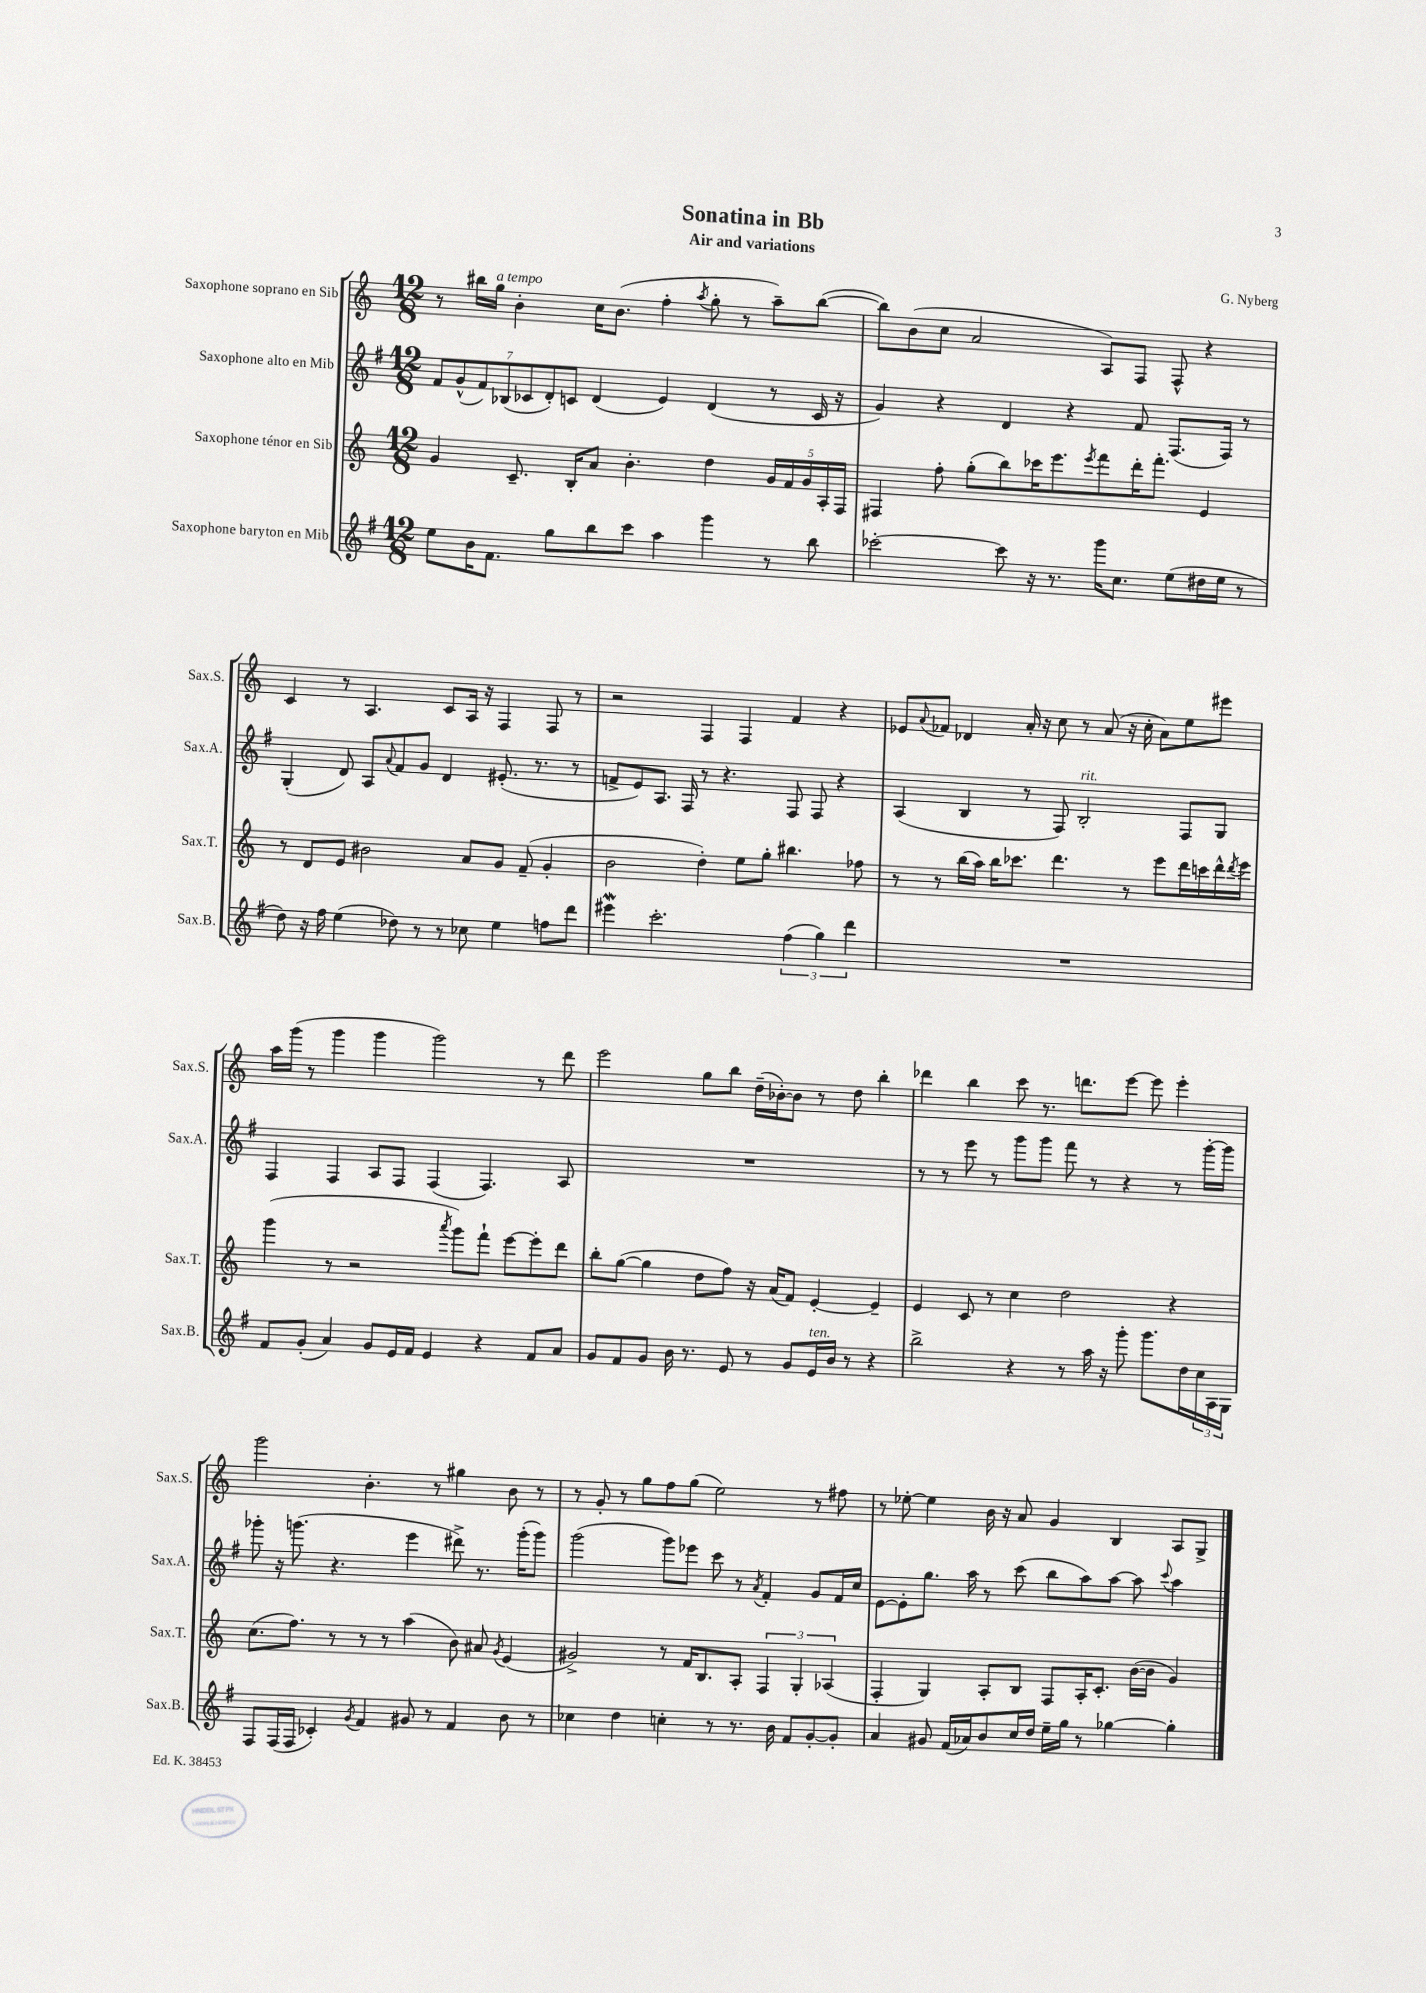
\header { title = "Sonatina in Bb" composer = "G. Nyberg" subtitle = "Air and variations" }
<<
\new StaffGroup <<
\new Staff = "s0" \with { instrumentName = "Saxophone soprano en Sib" shortInstrumentName = "Sax.S." } {
    \clef treble \key c \major \numericTimeSignature \time 12/8
    r8 bis''16 g''16^\markup { \italic "a tempo" } b'4-. c''16 b'8.( f''4-. \acciaccatura { a''8 } g''8-. r8 a''8--) bis''8~( |
    bis''8) b'8( c''8 a'2 a8) f8 f8-^ r4 |
    c'4 r8 a4. c'8 a16 r16 f4 f8 r8 |
    r2 f4 f4 f'4 r4 |
    ees'8 \appoggiatura { a'8 } fes'8 des'4 a'16-. r16 c''8 r8 a'8( r16 c''16-. a'8) e''8 eis'''8 |
    a''16 g'''16( r8 g'''4 g'''4 g'''2) r8 d'''8 |
    e'''2 g''8 b''8 d''16--( bes'16~-.) bes'8 r8 d''8 b''4-. |
    des'''4 b''4 c'''8 r8. d'''8. e'''8~ e'''8 e'''4-. |
    g'''2 b'4.-. r8 gis''4 b'8 r8 |
    r8 g'8-. r8 g''8 f''8 g''8( e''2) r8 fis''8 |
    r8 ees''8~-. ees''4 b'16 r16 a'8 g'4 b4 a8 g8-> \bar "|." |
}
\new Staff = "s1" \with { instrumentName = "Saxophone alto en Mib" shortInstrumentName = "Sax.A." } {
    \clef treble \key g \major \numericTimeSignature \time 12/8
    \tuplet 7/4 { fis'8 g'8-^( fis'8) bes8( ces'8 d'8-.) c'8 } d'4( e'4) d'4( r8 c'16 r16 |
    g'4) r4 d'4 r4 fis'8 fis8.( fis16) r8 |
    g4-.( d'8) a8 \appoggiatura { a'8 } fis'8 g'8 d'4 eis'8.-.( r8. r8 |
    f'8-> e'8) a8. fis16 r8 r4. fis8 fis8 r4 |
    a4( b4 r8 fis8) b2-.^\markup { \italic "rit." } fis8 g8 |
    fis4 fis4 a8 fis8 fis4( fis4.) a8 |
    R1. |
    r8 r8 e'''8 r8 g'''8 g'''8 fis'''8 r8 r4 r8 g'''16~-. g'''16 |
    ges'''8-. r16 g'''8.( r4. e'''4 dis'''8->) r8. g'''16-.( g'''8) |
    g'''2( g'''8) ees'''8 c'''8 r8 \acciaccatura { a'8 } fis'4-. g'8 fis'16 c''16 |
    e'8~ e'8-. g''8. a''16 r8 c'''8( b''8 a''8) a''8~ a''8 \appoggiatura { c'''8 } a''4 \bar "|." |
}
\new Staff = "s2" \with { instrumentName = "Saxophone ténor en Sib" shortInstrumentName = "Sax.T." } {
    \clef treble \key c \major \numericTimeSignature \time 12/8
    g'4 c'8.-- b16-. a'8 b'4.-. d''4 \tuplet 5/4 { g'16 f'16 g'16 a16-. f16 } |
    fis4 f''8-. g''8-.( b''8) ces'''16 e'''8. \acciaccatura { e'''8 } f'''8 d'''16-. f'''8.-. e'4 |
    r8 d'8 e'8 bis'2 a'8 g'8 f'8--( g'4-. |
    b'2 d''4-.) e''8 g''8-. bis''4. fes''8 |
    r8 r8 b''16( a''16) b''16 ces'''8. d'''4. r8 e'''8 d'''16 c'''16 d'''16-^ \acciaccatura { d'''8 } e'''16 |
    g'''4( r8 r2 \acciaccatura { a'''8 } g'''8) f'''8-! e'''8~ e'''8-. d'''8 |
    b''8-. g''8~( g''4 d''8 f''8) r16 a'16( f'8) e'4~-. e'4-- |
    e'4 c'8 r8 c''4 d''2 r4 |
    c''8.( f''8.) r8 r8 r8 a''4( b'8) ais'8 \acciaccatura { g'8 } e'4( |
    gis'2->) r8 f'16 b8. a8-. \tuplet 3/2 { f4 g4-. aes4( } |
    f4-. g4) a8-. b8 f8 a16-. c'8.-. b'16~( b'16 g'4) \bar "|." |
}
\new Staff = "s3" \with { instrumentName = "Saxophone baryton en Mib" shortInstrumentName = "Sax.B." } {
    \clef treble \key g \major \numericTimeSignature \time 12/8
    e''8 b'16 fis'8. g''8 b''8 c'''8 a''4 g'''4 r8 b''8 |
    ces'''2~-. ces'''8 r16 r8. g'''16 c''8. e''8( dis''16 e''16 r8 |
    d''8) r16 fis''16 e''4( des''8) r8 r8 ces''8 e''4 f''8 d'''8 |
    eis'''4\mordent c'''2.-. \tuplet 3/2 { fis''4( g''4) d'''4 } |
    R1. |
    fis'8 g'8-.( a'4) g'8 e'16 fis'16 e'4 r4 fis'8 a'8 |
    g'8 fis'8 g'8 b'16 r8. e'8 r8 g'8 e'16^\markup { \italic "ten." } b'16 r8 r4 |
    b''2-> r4 r8 a''16 r16 g'''8-. g'''8. d''16 \tuplet 3/2 { c''16 a16 g16 } |
    fis8 fis16( fis16 ces'4-.) \acciaccatura { g'8 } fis'4 gis'8 r8 fis'4 b'8 r8 |
    ces''4 d''4 c''4-. r8 r8. b'16 fis'8 g'8~-. g'8-. |
    a'4 gis'8 fis'16( aes'16) b'8 c''16 d''16 e''16-- g''16 r8 ges''4~ ges''4-. \bar "|." |
}
>>
>>
\layout { \context { \Score \remove "Bar_number_engraver" } }
